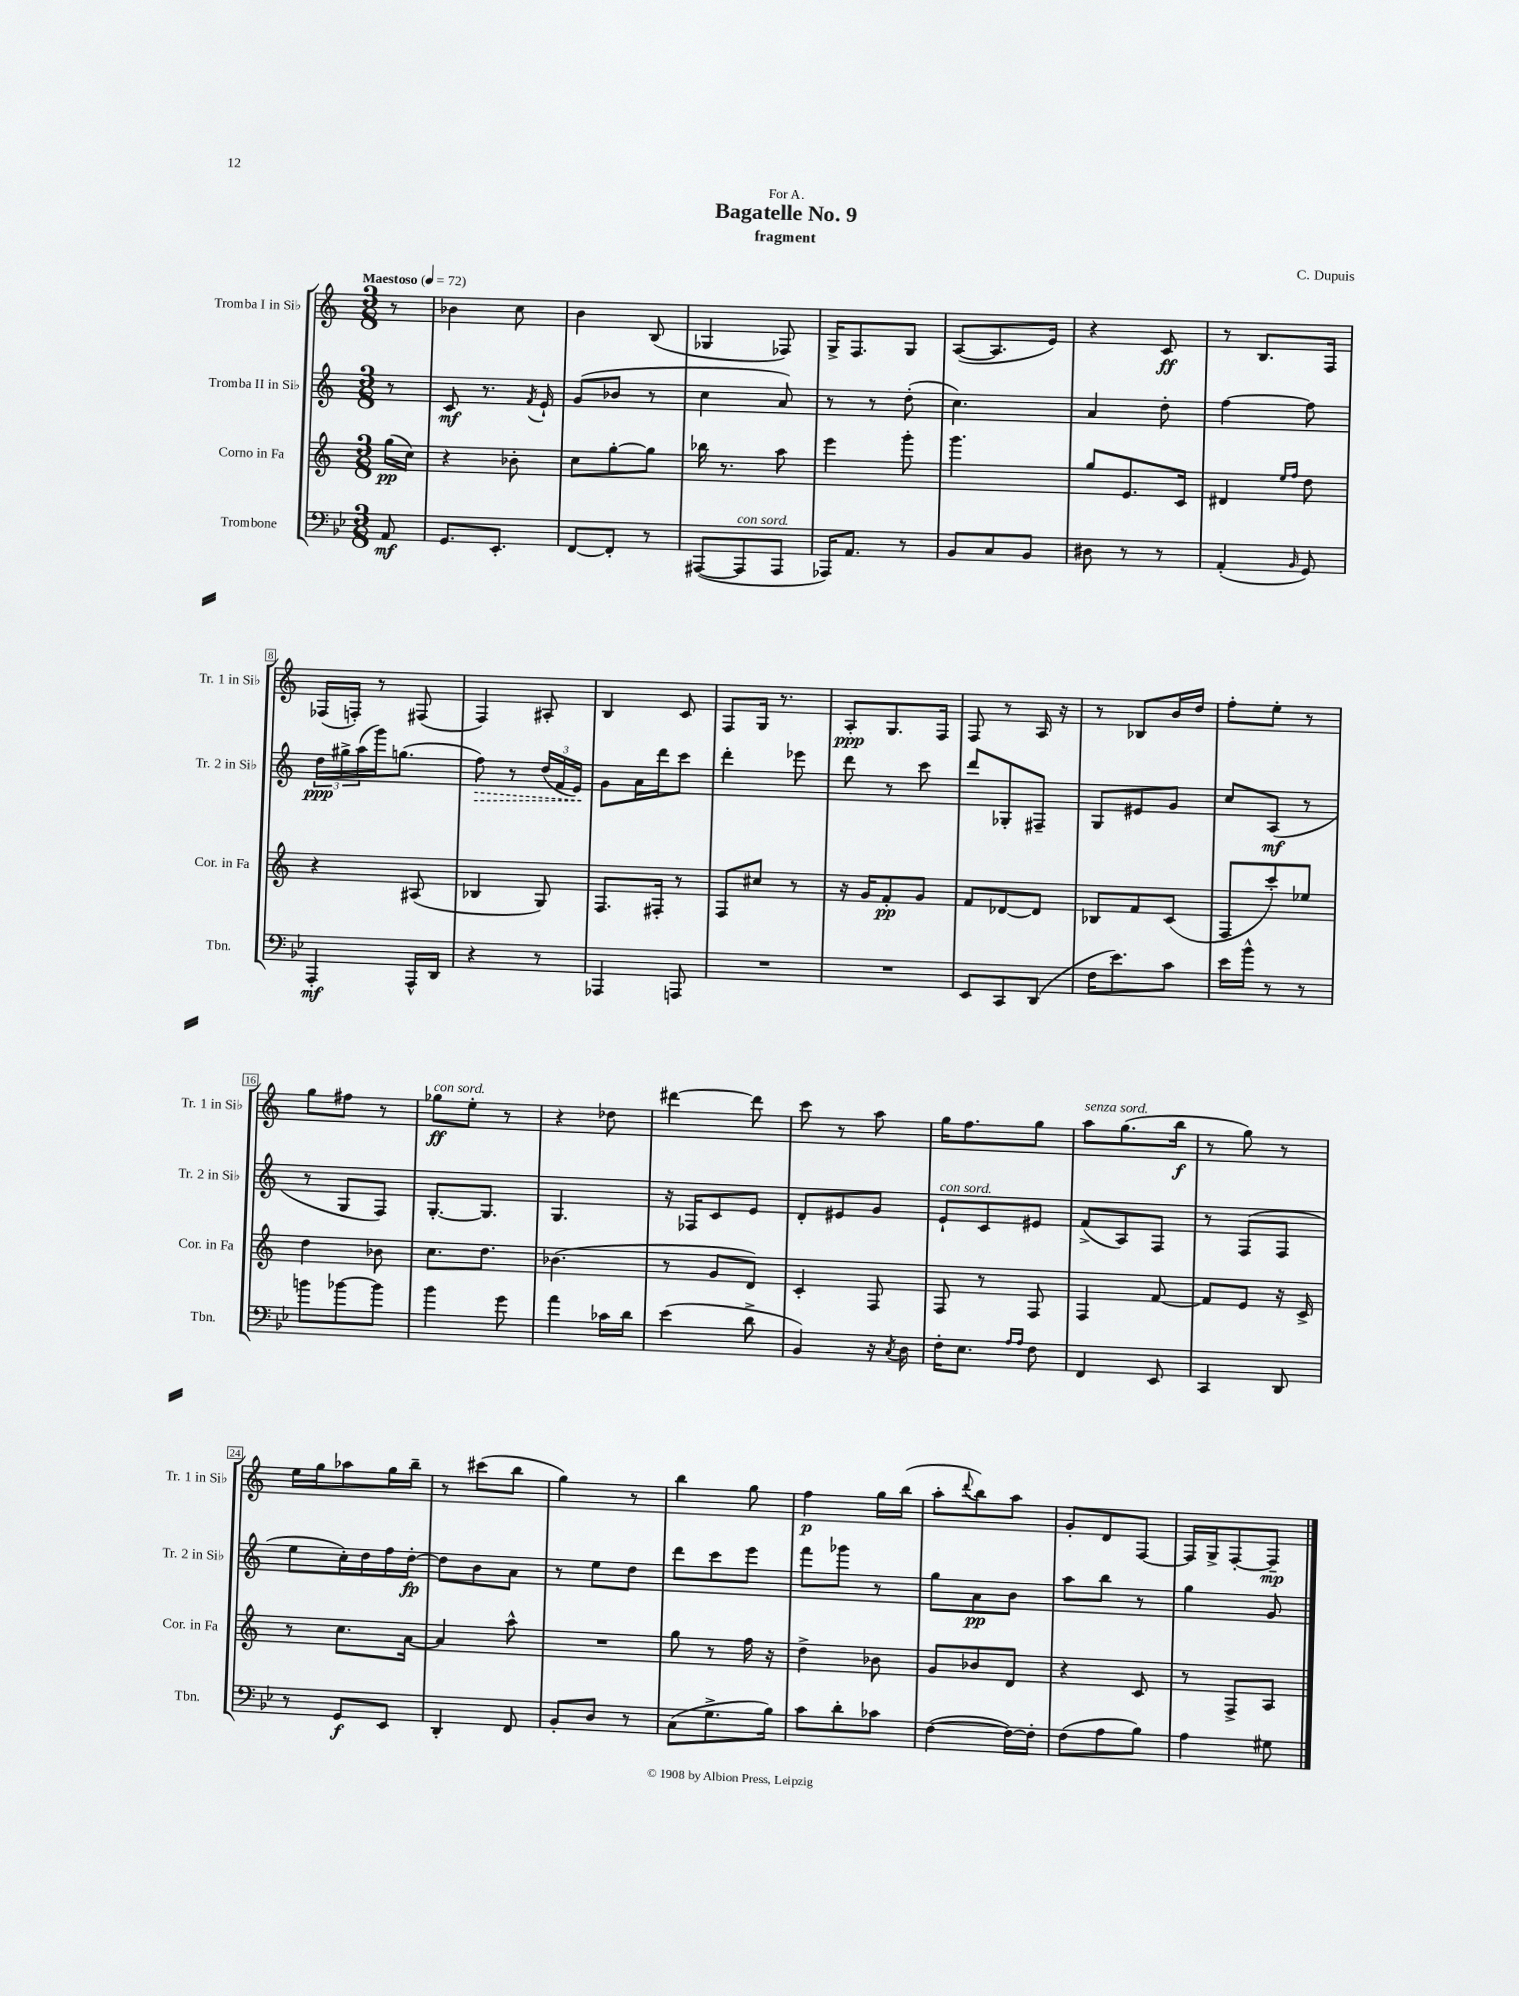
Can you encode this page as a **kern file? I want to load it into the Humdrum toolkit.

**kern	**kern	**kern	**kern
*staff4	*staff3	*staff2	*staff1
*clefF4	*clefG2	*clefG2	*clefG2
*k[b-e-]	*k[]	*k[]	*k[]
*M3/8	*M3/8	*M3/8	*M3/8
*MM72	*MM72	*MM72	*MM72
8AA/	(16gg\LL	8r	8r
.	16cc\JJ)	.	.
=	=	=	=
8.GG/L	4r	8c/	4b-\
.	.	8.r	.
8.EE-'/J	.	.	.
.	8b-'\	.	8cc\
.	.	8qf/	.
.	.	16e`/	.
=	=	=	=
[8FF/L	8cc\L	(8g/L	4b\
8FF'/]J	[8gg'\	8b-/J	.
8r	8gg\]J	8r	(8B/
=	=	=	=
([8AAA#/L	16bb-\	4cc\	4G-/
.	8.r	.	.
8AAA#/]	.	.	.
8AAA#/J	8aa\	8a/)	8F-/)
=	=	=	=
16AAA-/LK)	4eee\	8r	16G^/LK
8.AA/J	.	.	8.F/
.	.	8r	.
8r	8ggg'\	(8dd'\	8G/J
=	=	=	=
8BB-/L	4.ggg\	4.cc\)	([8A/L
8C/	.	.	8.A/]
8BB-/J	.	.	.
.	.	.	16e/Jk)
=	=	=	=
8D#\	8gg/L	4a/	4r
8r	8.e/	.	.
8r	.	8dd'\	8c/
.	16c/Jk	.	.
=	=	=	=
(4AA'/	4d#/	[4ff\	8r
.	.	.	8.B/L
.	16qqee/LL	.	.
16qqBB-/	16qqff/JJ	.	.
8GG/)	8dd\	8ff\]	.
.	.	.	16F/Jk
=	=	=	=
4AAA'/	4r	24dd\LL	(16F-/LL
.	.	24gg#^\	.
.	.	.	16F'/JJ)
.	.	(24aa\	.
.	.	16ggg\J)	8r
.	.	(8.gg\J	.
16AAA^^/LL	(8A#/	.	(8F#/
16DD/JJ	.	.	.
=	=	=	=
4r	4B-/	8ff\)	4F/)
.	.	8r	.
8r	8G/)	(24dd/LL	8A#'/
.	.	24f/	.
.	.	24e/JJ)	.
=	=	=	=
4AAA-/	8.F/L	8g\L	4B/
.	.	16a\L	.
.	16F#'/Jk	16ddd\J	.
8AAA/	8r	8ccc\J	8c/
=	=	=	=
4.r	8F/L	4ddd'\	8F/L
.	8cc#/J	.	16G/Jk
.	.	.	8.r
.	8r	8eee-\	.
=	=	=	=
4.r	16r	8ddd\	8A'/L
.	16g/LK	.	.
.	8f'/	8r	8.G/
.	8g/J	8ccc\	.
.	.	.	16F/Jk
=	=	=	=
8EE-/L	8f/L	8ddd/L	8F/
8CC/	[8d-/	8G-'/	8r
(8DD/J	8d-/]J	8F#~/J	16A/
.	.	.	16r
=	=	=	=
16F\LK	8B-/L	8G/L	8r
8.e-\)	.	.	.
.	8f/	8e#/	8B-/L
8c\J	(8c/J	8g/J	16b/L
.	.	.	16dd/JJ
=	=	=	=
16e-\LL	8F/L	8cc/L	8ff'\L
16b-^^\JJ	.	.	.
8r	8ccc'/)	(8A/J	8ee'\J
8r	8ee-/J	8r	8r
=	=	=	=
8b\L	4dd\	8r	8gg\L
[8b-\	.	8G/L	8ff#\J
8b-\]J	8b-\	8F/J)	8r
=	=	=	=
4b-\	8.cc\L	[8.G'/L	8gg-\L
.	.	.	8ee'\J
.	8.dd\J	8.G/]J	.
8g\	.	.	8r
=	=	=	=
4a\	(4.b-\	4.G/	4r
16c-\LL	.	.	8dd-\
16d\JJ	.	.	.
=	=	=	=
(4e-\	8r	16r	[4ddd#\
.	.	16F-/LK	.
.	8g/L	8c/	.
8d^\	8d/J)	8e/J	8ddd#\]
=	=	=	=
4BB-/)	4c'/	8d'/L	8ccc\
.	.	8e#/	8r
16r	8F/	8g/J	8aa\
8qC/	.	.	.
16D\	.	.	.
=	=	=	=
16F'\LK	8F/	8e`/L	16gg\LK
8.E-\J	.	.	8.ff\
.	8r	8c/	.
16qqA/LL	.	.	.
16qqA/JJ	.	.	.
8F\	8F/	8e#/J	8gg\J
=	=	=	=
4FF/	4F/	(8f^/L	8aa\L
.	.	8A/)	(8.gg\
8EE-/	[8f/	8F/J	.
.	.	.	16bb\Jk
=	=	=	=
4CC/	8f/]L	8r	8r
.	8e/J	(8F/L	8gg\)
8DD/	16r	8F/J	8r
.	16c^/	.	.
=	=	=	=
8r	8r	8ee\L	16ee\LL
.	.	.	16gg\J
8GG/L	8.cc\L	16cc'\L)	8aa-\
.	.	16dd\	.
8EE-/J	.	16ff\	16gg\L
.	[16a\Jk	[16dd'\JJ	16bb~\JJ
=	=	=	=
4DD'/	4a/]	8dd\]L	8r
.	.	8b\	(8ccc#\L
8FF/	8aa^^\	8a\J	8bb\J
=	=	=	=
8BB-'/L	4.r	8r	4gg\)
8D/J	.	8ee\L	.
8r	.	8dd\J	8r
=	=	=	=
(8C\L	8gg\	8ddd\L	4bb\
8.G^\	8r	8ccc\	.
.	16ff\	8eee\J	8gg\
16B-\Jk)	16r	.	.
=	=	=	=
8c\L	4dd^\	8fff\L	4ff\
8d'\	.	8ggg-\J	.
8c-\J	8b-\	8r	16gg\LL
.	.	.	(16bb\JJ
=	=	=	=
([4F\	8g/L	8gg\L	8aa'\L
.	.	.	8qqddd/
.	8b-/	8a\	8bb\)
16F\_LL)	8d/J	8b\J	8aa\J
16F'\]JJ	.	.	.
=	=	=	=
(8F\L	4r	8aa\L	8g'/L
8A\	.	8bb\J	8d/
8B-\J)	8c/	8r	[8F/J
=	=	=	=
4A\	8r	4gg\	16F/]LL
.	.	.	16G^/J
.	8F^/L	.	[8F'/
8G#\	8A/J	8g/	8F~/]J
==	==	==	==
*-	*-	*-	*-
